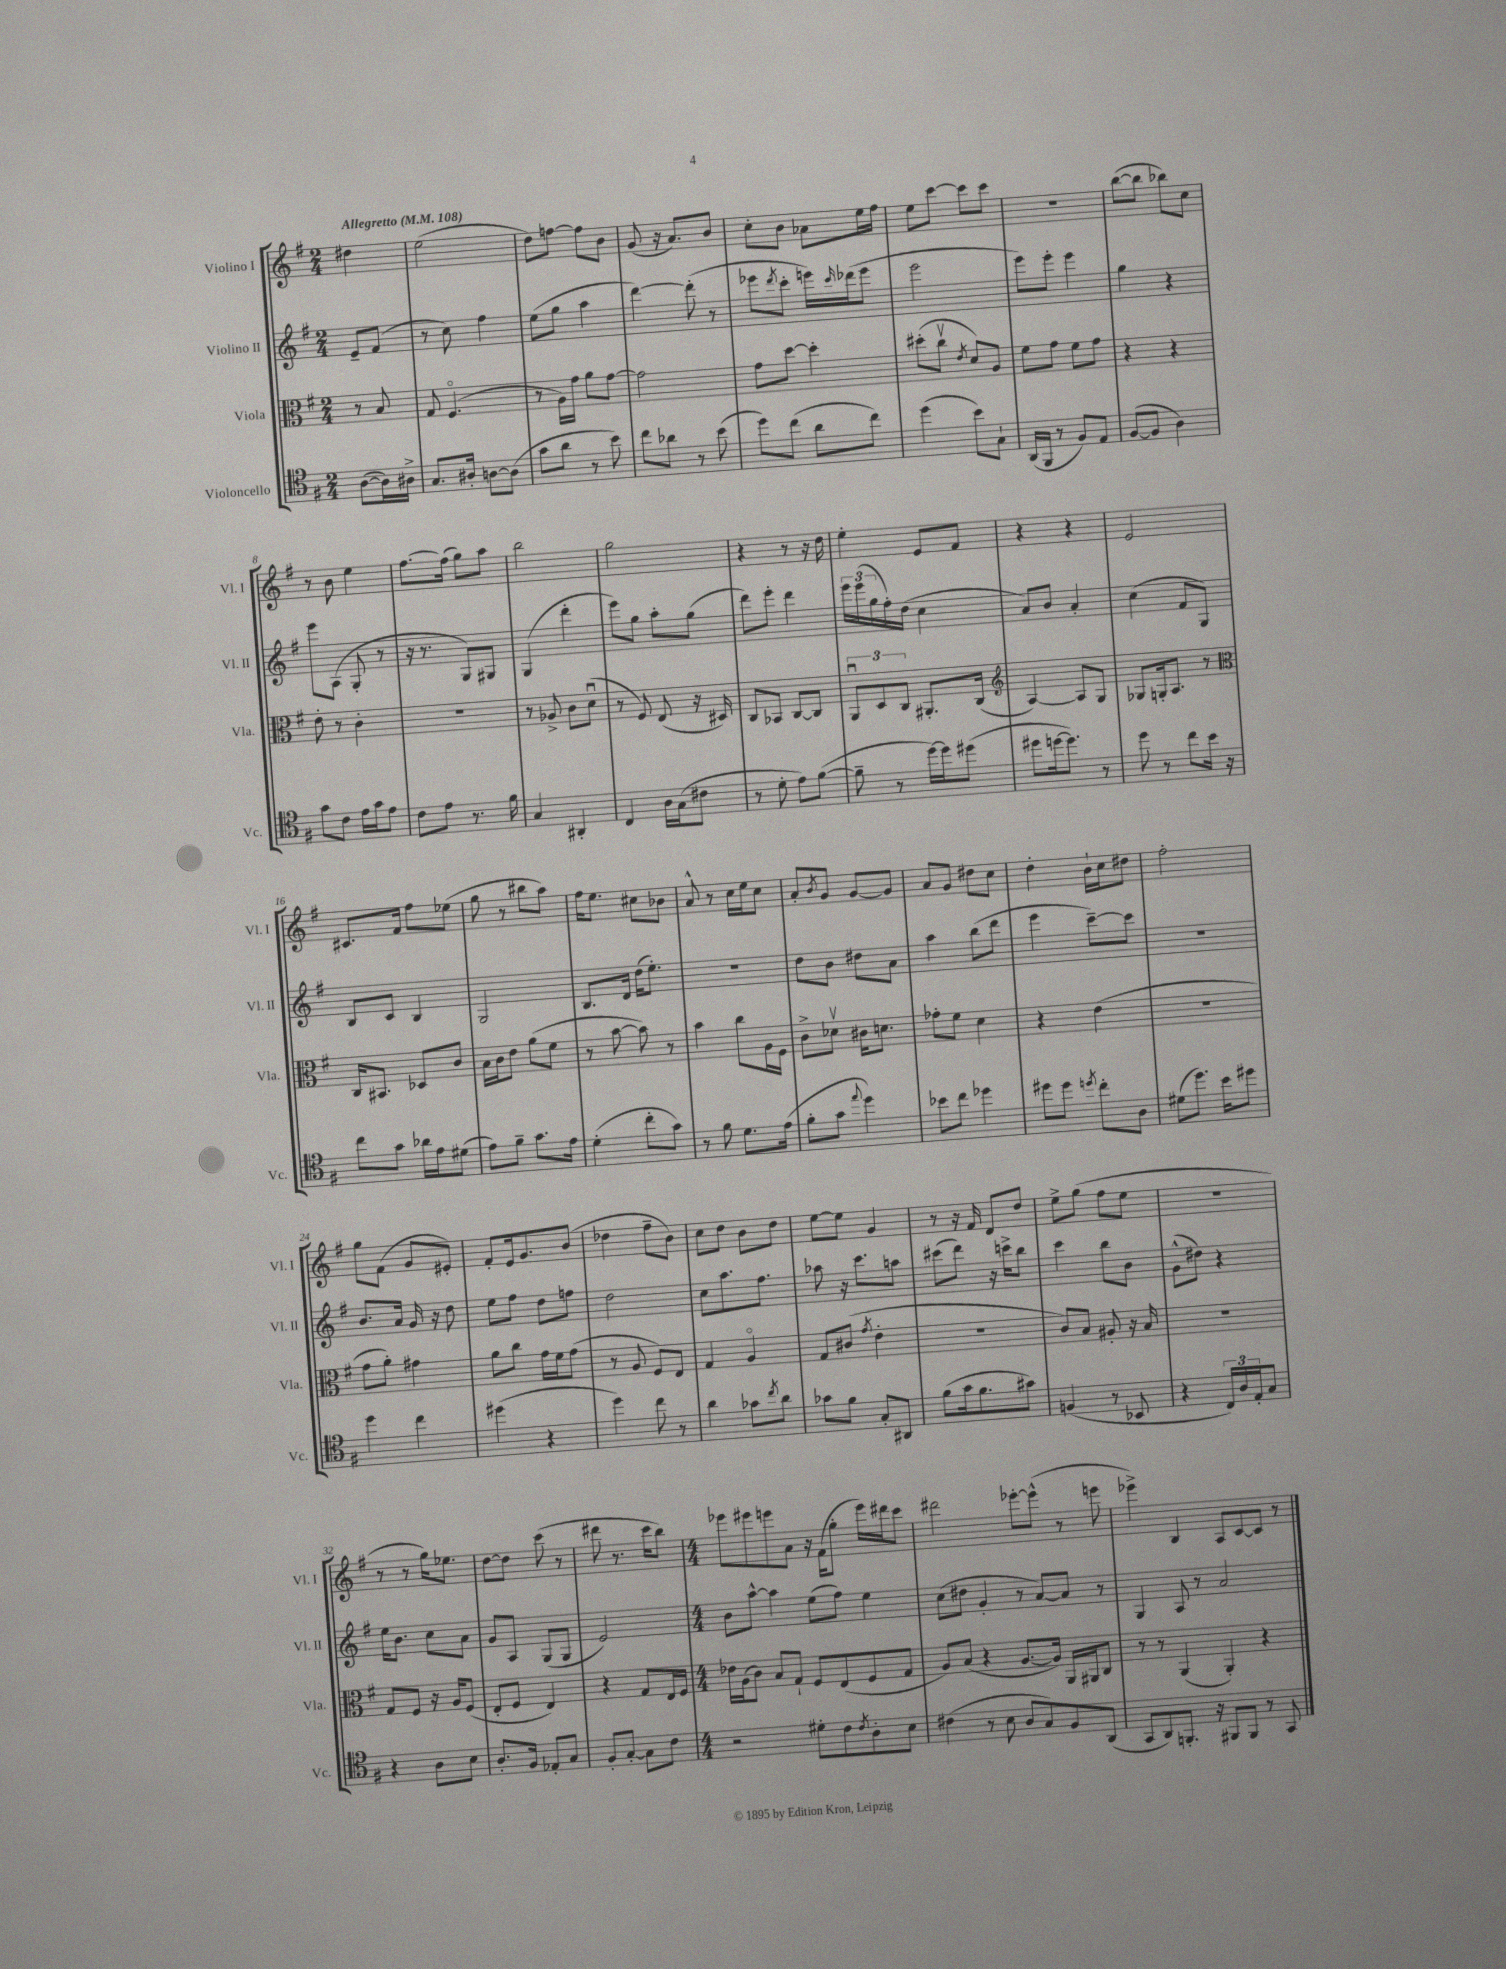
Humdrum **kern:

**kern	**kern	**kern	**kern
*staff4	*staff3	*staff2	*staff1
*clefC4	*clefC3	*clefG2	*clefG2
*k[f#]	*k[f#]	*k[f#]	*k[f#]
*M2/4	*M2/4	*M2/4	*M2/4
*MM108	*MM108	*MM108	*MM108
([8A	8r	8e~	4dd#
16A])	8B	(8f#	.
16A#^	.	.	.
=	=	=	=
8.G	8G	8r	(2ee
.	(4.F#o	8cc)	.
16A#'	.	.	.
[8A	.	4ff#	.
(8A]	.	.	.
=	=	=	=
8g	8r	(8ee	8dd)
8a	16A)	8gg	[8ff
.	16g	.	.
8r	8a	4aa	8ff]
8b)	[8g	.	8b
=	=	=	=
8cc	2g]	[4ddd)	(8g
8a-	.	.	16r
.	.	.	8.a)
8r	.	(8ddd']	.
(8b	.	8r	8b
=	=	=	=
8dd)	8g	8eee-	8cc'
.	.	8qddd	.
(8cc	[8dd	8ccc'	8b
8a	4dd']	16eee)	8a-
.	.	16qqccc	.
.	.	(16ddd-	.
8cc)	.	8eee	16ee
.	.	.	16ff#
=	=	=	=
(4dd	(8dd#'	2eee	8ee
.	8ccv	.	[8ccc
.	8qe	.	.
8b)	8d)	.	8ccc]
8G`	8A	.	8ccc
=	=	=	=
(16AA	8f#	8eee)	2r
16FF#	.	.	.
8r	8g	8eee'	.
8F#)	8f#	4eee	.
8E	8g	.	.
=	=	=	=
([8F#	4r	4gg	([8bb
8F#]	.	.	8bb]
4A)	4r	4r	8bb-)
.	.	.	8cc
=	=	=	=
8g	8e'	8eee	8r
8c	8r	(8A	8b
16e	4c'	8G'	4ee
16g	.	.	.
8e	.	8r	.
=	=	=	=
8c	2r	16r	[8.ff#
.	.	8.r	.
8e	.	.	.
.	.	.	(16ff#]
8.r	.	8G)	8gg)
.	.	8G#	8aa
16f#	.	.	.
=	=	=	=
4G	8r	(4G	2bb
.	8A-^	.	.
4AA#'	8c	4ddd'	.
.	(8du	.	.
=	=	=	=
4C	8r	8eee)	2gg
.	8F#)	8gg	.
16A	(8E	8aa'	.
(16G	.	.	.
8c#	16r	(8gg	.
.	16D#)	.	.
=	=	=	=
8r	8C	8ddd)	4r
8d'	8BB-	8eee'	.
8e)	[8C	4ddd	8r
([8f#	8C]	.	16r
.	.	.	16dd
=	=	=	=
8f#~]	12AAu	24eee	4ee'
.	.	(24eee	.
.	12D	24gg	.
8r	.	16ff#')	.
.	12C	.	.
.	.	(16dd	.
[16dd)	8.AA#'	4cc	8e
16dd]	.	.	.
(8dd#	.	.	8f#
.	(16C	.	.
=	=	=	=
*	*clefG2	*	*
8dd#	[4A)	8a)	4r
[16dd	.	8b	.
8.dd])	.	.	.
.	8A]	4a'	4r
8r	8G	.	.
=	=	=	=
8dd	8G-	(4cc	2e
8r	16G'	.	.
.	8.A	.	.
8cc	.	8f#	.
16b	8r	8G)	.
16r	.	.	.
=	=	=	=
*	*clefC3	*	*
8cc	16C	8B	8.c#
.	8.BB#	.	.
8g	.	8c	.
.	.	.	16f#
16a-	8D-	4B	8ff#
16e	.	.	.
(8d#	8c	.	(8ee-
=	=	=	=
8e)	16B	2G	8gg
.	16c	.	.
8f#~	8e	.	8r
8.g	(8a	.	8bb#
.	8f#	.	8aa)
16e	.	.	.
=	=	=	=
(4d'	8r	8.B	16ff#
.	.	.	8.ee
.	[8b	.	.
.	.	16d	.
8cc'	8b])	(16dd	8cc#
.	.	8.ee')	.
8g)	8r	.	8b-
=	=	=	=
8r	4b	2r	8a^^
8f#	.	.	8r
8.d	8cc	.	16cc
.	.	.	16ee
.	16A	.	8cc
(16e	16F#	.	.
=	=	=	=
8f#'	8c^	8dd	8a'
.	.	.	8qb
8g	8d-v	8b	8g
8qqee	.	.	.
4dd)	16c#	8dd#	[8g
.	8.d	.	.
.	.	8a	8g]
=	=	=	=
8b-	8g-'	4aa	8a
8cc	8f#	.	8g
4dd-	4d	(8bb	8dd#
.	.	8ddd	8cc
=	=	=	=
8dd#	4r	4eee	4dd'
8dd#	.	.	.
8qdd	.	.	.
8cc'	(4e	[8ccc~)	16b`
.	.	.	16cc
8A	.	8ccc]	8dd#
=	=	=	=
(8d#	2r	2r	2ff#'
8.dd)	.	.	.
16b	.	.	.
8dd#	.	.	.
=	=	=	=
4dd	8g	8.b	8gg
.	8a')	.	(8f#
.	.	16a	.
4cc	4g#	16g	8g
.	.	16r	.
.	.	8dd	8e#')
=	=	=	=
(4dd#	8a	8ee	8f#'
.	8cc	8ff#	16e
.	.	.	8.g
4r	16g	8dd	.
.	16f#	.	.
.	(8g	8ff	(8b
=	=	=	=
4dd)	8r	2dd	4dd-
.	8A	.	.
8cc	8F#)	.	8ff#~
8r	8E	.	8b)
=	=	=	=
4a	4G	8cc	8cc
.	.	8.aa	8dd
8g-	4Ao	.	8b
.	.	8.ff#	.
8qcc	.	.	.
8a	.	.	8dd
=	=	=	=
8g-	8G	8aa-	[8ee
8f#	(8c#	16r	8ee]
.	.	8.ccc	.
.	8qg	.	.
8G'	4e'	.	4g
8AA#	.	8aa	.
=	=	=	=
(8f#	2r	(8ccc#	8r
16g	.	8ddd)	16r
8.f#	.	.	16f#
.	.	16r	8d
.	.	16ccc^	.
8g#)	.	8bb	8dd
=	=	=	=
(4F	8c)	4ccc	8ee^
.	8B	.	(8gg
8r	8A#'	8bb	8ff#
8BB-	16r	8b	8ee
.	16B	.	.
=	=	=	=
4r	2r	(8g^^	2r
.	.	8dd#)	.
24C)	.	4r	.
24A	.	.	.
24E'	.	.	.
8G	.	.	.
=	=	=	=
4r	8G	16ee	8r
.	.	8.b	.
.	8F#	.	8r
8A	16r	8cc	16gg)
.	16A	.	8.ee-
8B	(8F#	8a	.
=	=	=	=
8.A'	8E'	8g	[8dd
.	8F#	8A	8dd]
16F#	.	.	.
8E-'	4E)	(8G	(8ccc
8G	.	8G	8r
=	=	=	=
8F#'	4r	2e)	8ddd#
[8G'	.	.	8.r
8G]	8G	.	.
.	.	.	16ccc
8c	16E	.	8bb)
.	16F#	.	.
=	=	=	=
*M4/4	*M4/4	*M4/4	*M4/4
2r	16e-	8b	8eee-
.	(16A	.	.
.	8c)	[8aa^^	8eee#
.	8B	4aa]	8eee
.	8G`	.	8a
8d#'	8F#	(8ee	16r
.	.	.	(16f#
8c	(8E	8ff#)	8gg'
8qc	.	.	.
8A'	8F#	4ee	16eee)
.	.	.	16ddd#
8B	8G	.	8ccc
=	=	=	=
(4c#	8A)	(8cc	2ddd#
.	(8B	8dd#	.
8r	4r	4g'	.
8B	.	.	.
8A	[8.A	8r	[8eee-'
8G)	.	[8a)	(8eee-^^]
.	16A])	.	.
8F#	16AA	8a]	8r
.	16AA#	.	.
(8AA	8C	8r	8eee
=	=	=	=
8GG	8r	4G	4eee-^)
8AA)	8r	.	.
8.FF'	(4AA	8A	4B
.	.	8r	.
16r	.	.	.
8FF#	4AA')	2a	8A
8FF#	.	.	[8c
8r	4r	.	8c]
8GG	.	.	8r
==	==	==	==
*-	*-	*-	*-
